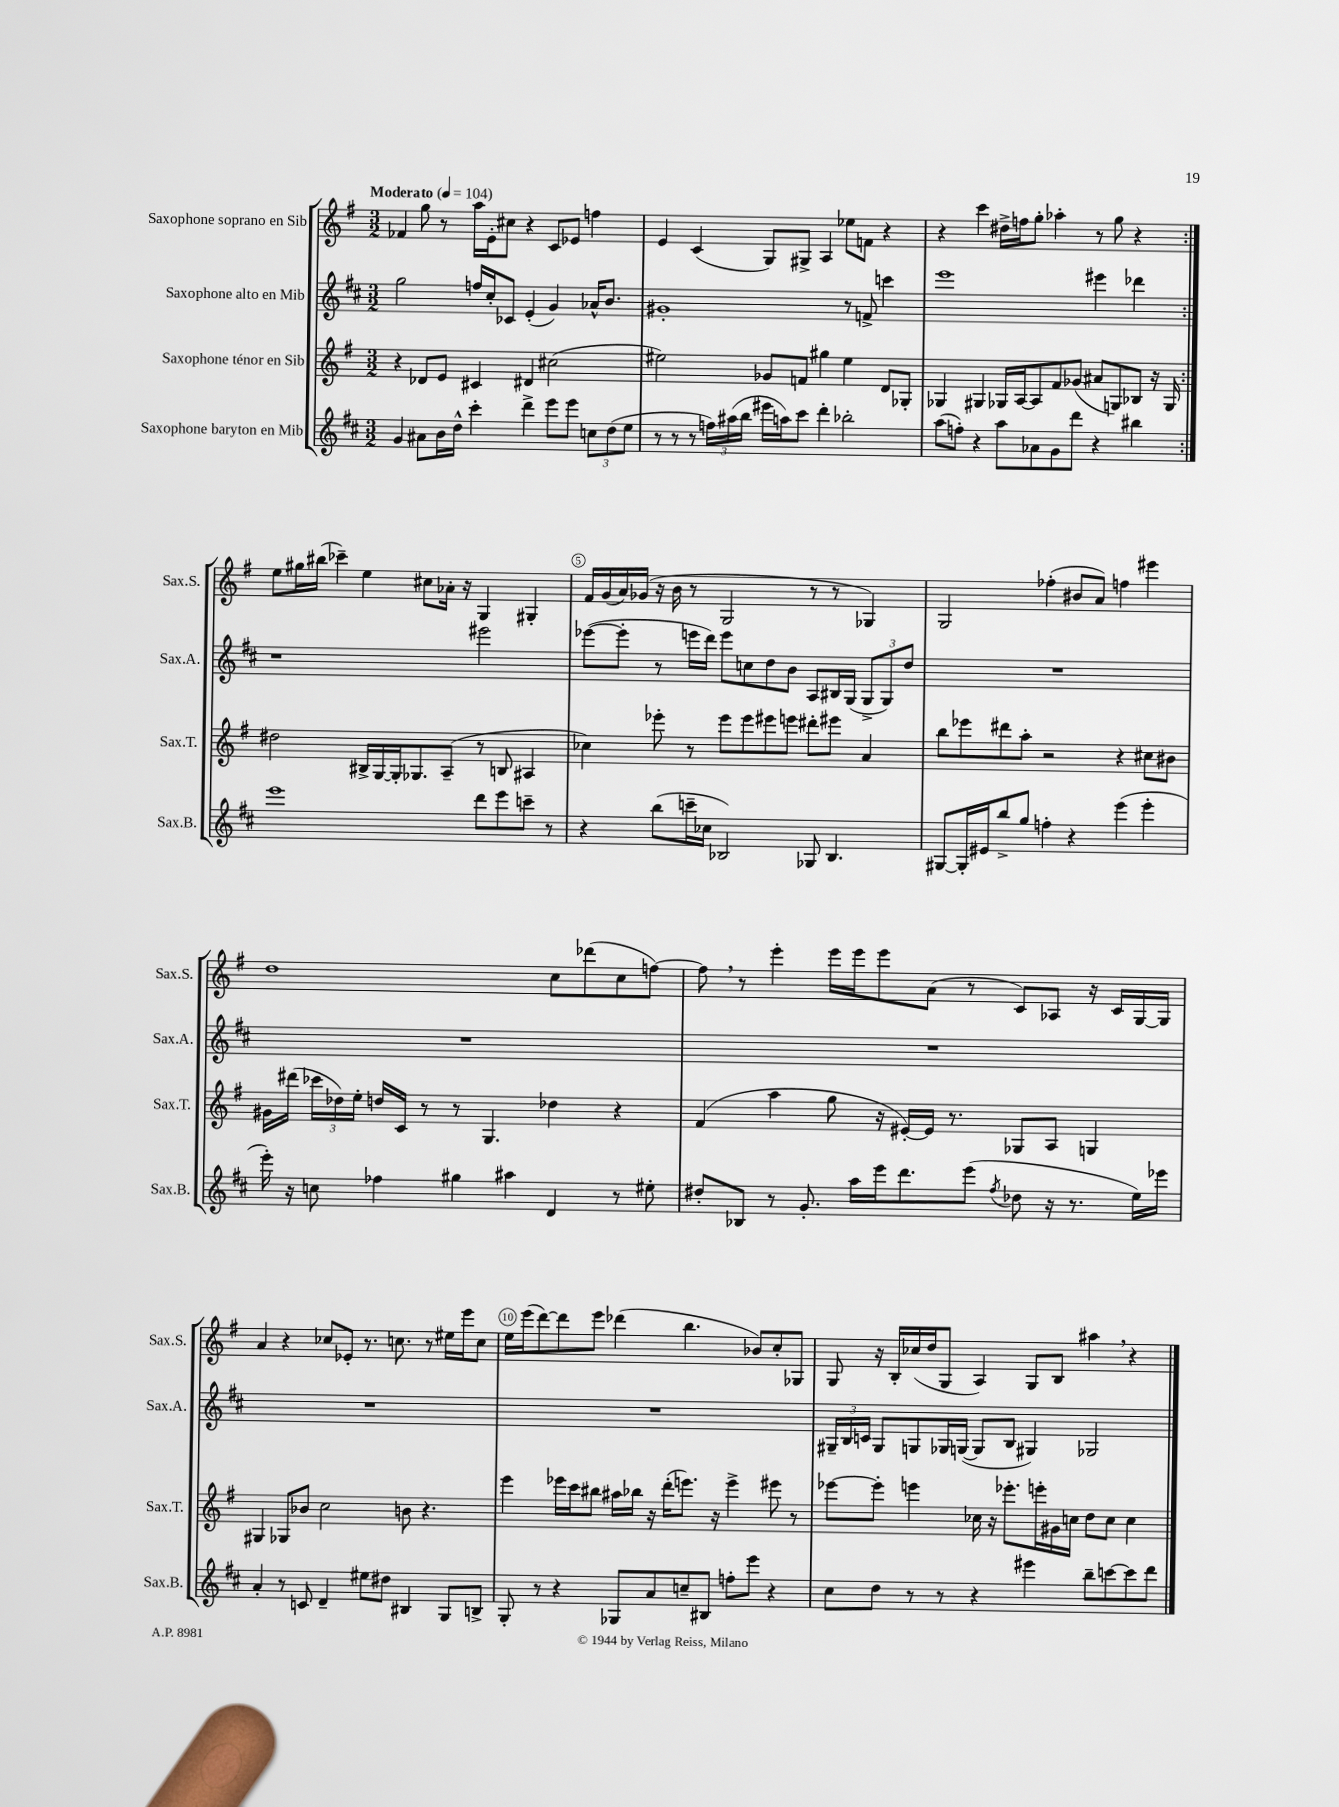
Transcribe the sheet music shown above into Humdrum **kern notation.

**kern	**kern	**kern	**kern
*part4	*part3	*part2	*part1
*staff4	*staff3	*staff2	*staff1
*I"Saxophone baryton en Mib	*I"Saxophone ténor en Sib	*I"Saxophone alto en Mib	*I"Saxophone soprano en Sib
*I'Sax.B.	*I'Sax.T.	*I'Sax.A.	*I'Sax.S.
*clefG2	*clefG2	*clefG2	*clefG2
*k[f#c#]	*k[f#]	*k[f#c#]	*k[f#]
*M3/2	*M3/2	*M3/2	*M3/2
*MM104	*MM104	*MM104	*MM104
=1	=1	=1	=1
!	!	!	!LO:TX:a:B:t=Moderato
4g/	4r	2gg\	4f-X/
8a#X\L	8d-X/L	.	8gg\
16b\L	8e/J	.	8r
16dd^^\JJ	.	.	.
4ccc#'\	4c#X/	16ffn/LL	16aa\LL
.	.	16cc#'/J	16e'\J
.	.	8c-X/J	8cc#X\J
4ddd^\	4d#X/	(4e'/	4r
8eee\L	(2cc#X\	4g/)	8c/L
8eee\J	.	.	8e-X/J
12ccn\L	.	16a-X^^/KL	4ffn\
.	.	8.b/J	.
(12dd\	.	.	.
12ee\J	.	.	.
=2	=2	=2	=2
8r	2ee#X\)	1g#X'	4e/
8r	.	.	.
8r	.	.	(4c/
24ffn\LL)	.	.	.
(24aa#X\	.	.	.
24bb\JJ	.	.	.
16eee#X\LL	8g-X/L	.	8G/L)
16aan\J)	.	.	.
8ccc#\J	8fn/J	.	8G#X^/J
4ddd'\	4gg#X\	.	4A/
2bb-X'\	4ee#\	8r	8ee-X\L
.	.	8fn^/	8fn\J
.	8d/L	4cccn\	4r
.	8G-X'/J	.	.
=3	=3	=3	=3
(8aa\L	4G-X/	1eee	4r
8ffn'\J)	.	.	.
4r	4G#X/	.	4ccc\
8aa\L	16G-X/LL	.	16dd#X^\LL
.	[16A/J	.	16ffn\J
8a-X\	8A/]	.	8gg'\J
8g\	8f#/	.	4aa-X'\
8ddd\J	(8g-X/J	.	.
4r	8a#X/L	4eee#X\	8r
.	8Gn/)	.	8gg\
4bb#X\	8B-X/J	4ddd-X\	4r
.	16r	.	.
.	16G/	.	.
!!LO:LB:g=z
=4:|!	=4:|!	=4:|!	=4:|!
1eee	2dd#X\	1r	8ee\L
.	.	.	16gg#X\L
.	.	.	(16bb#X\JJ
.	.	.	4ccc-X~\)
.	16B#X^/LL	.	4ee\
.	[16G/	.	.
.	16G'/J]	.	.
.	8.G-X/	.	.
.	.	.	8cc#X\L
.	(8A~/J	.	16a-X'\Jk
.	.	.	16r
8ddd\L	8r	2eee#X\	4G/
8eee\	8Bn/	.	.
8cccn~\J	4A#X/	.	4G#X'/
8r	.	.	.
=5	=5	=5	=5
4r	4cc-X\)	([8eee-X\L	16f#/LL
.	.	.	(16g/
.	.	8eee-'\J]	16a/)
.	.	.	(16g-X/JJ
(8bb\L	8eee-X'\	8r	16r
.	.	.	16b\
16cccn~\L	8r	16eeen\LL	8r
16cc-X\JJ	.	16ddd\JJ)	.
2B-X/)	8eee-\L	8eee\L	2G/
.	8eee-\	8ccn\	.
.	8eee#X\	8dd\	.
.	8eeen\J	8b\J	.
8G-X/	8ddd#X'\L	8A/L	8r
4.B-/	8eee#X\J	16B#X/L	8r
.	.	(16G/JJ	.
.	4a/	12G^/L	4G-X/)
.	.	12G/)	.
.	.	12dd/J	.
=6	=6	=6	=6
[8G#X/L	8bb\L	1.r	2G/
16G#'/L]	8eee-X\	.	.
16e#X/J	.	.	.
8bb^/	8ddd#X\	.	.
8gg/J	8aa'\J	.	.
4ffn'\	2r	.	(4ff-X'\
4r	.	.	8b#X/L
.	.	.	8a/J)
(4eee\	4r	.	4ffn\
4eee'\	8cc#X\L	.	4eee#X\
.	8b#X\J	.	.
!!LO:LB:g=z
=7	=7	=7	=7
16eee'\)	16g#X\LL	1.r	1dd
16r	(16ddd#X\JJ	.	.
8ccn\	24ccc-X\LL	.	.
.	24dd-X\)	.	.
.	24ee'\JJ	.	.
4ff-X\	16ddn/LL	.	.
.	16c/JJ	.	.
.	8r	.	.
4gg#X\	8r	.	.
.	4.G/	.	.
4aa#X\	.	.	.
4d/	4dd-X\	.	8cc\L
.	.	.	(8ddd-X\
8r	4r	.	8cc\
8ee#X'\	.	.	[8ffn\J)
=8	=8	=8	=8
8dd#X'/L	(4f#/	1.r	8ff,\]
8B-X/J	.	.	8r
8r	4aa\	.	4eee'\
8.g'/	.	.	.
.	8gg\	.	16eee\LL
16aa\LL	.	.	16eee\J
16eee\J	16r	.	8eee\
8.ddd\	[16e#X'/LL)	.	.
.	16e#/JJ]	.	(8a\J
.	8.r	.	.
(8eee\J	.	.	8r
8qff#/	.	.	.
8dd-X\	8G-X/L	.	8c/L)
16r	8A/J	.	8A-X/J
8.r	.	.	.
.	4Gn/	.	16r
.	.	.	16c/LL
16ee\LL)	.	.	[16G/
16eee-X\JJ	.	.	16G/JJ]
!!LO:LB:g=z
=9	=9	=9	=9
4a'/	4G#X/	1.r	4a/
8r	8G-X/L	.	4r
8cn/	8b-X/J	.	.
4d~/	2cc\	.	8cc-X/L
.	.	.	8e-X'/J
8ee#X\L	.	.	8.r
8dd#X\J	.	.	.
.	.	.	8.ccn\
4B#X/	8bn\	.	.
.	4.r	.	8r
8G/L	.	.	16ee#X\LL
.	.	.	16eee\J
8Bn^/J	.	.	8cc\J
=10	=10	=10	=10
8G'/	4eee\	1.r	16ee\LL
.	.	.	(16eee\J
8r	.	.	[8ddd\)
4r	16eee-X\LL	.	8ddd\]
.	16ccc\J	.	.
.	8bb#X\J	.	8eee\J
8G-X/L	16aa#X\LL	.	(4ddd-X\
.	16bb-X\JJ	.	.
8a/	16r	.	.
.	(16ddd'\KL	.	.
8ccn~/	8.eeen\J)	.	4.bb\
8B#X/J	.	.	.
.	16r	.	.
8ffn'\L	4eee^\	.	.
8eee\J	.	.	8b-X/L)
4r	8eee#X\	.	8cc'/
.	8r	.	8G-X/J
=11	=11	=11	=11
8cc#\L	[8eee-X\L	24G#X~/LL	8G/
.	.	24B/	.
.	.	24cn/JJ	.
8dd\J	8eee-'\J]	8G#/L	16r
.	.	.	16B'/LL
8r	4eeen\	8Gn/	(16cc-X/
.	.	.	16dd/J
8r	.	16G-X/L	8G/J
.	.	([16Gn/JJ	.
4r	16cc-X\	8G/L]	4A/)
.	16r	.	.
.	8.eee-X'\L	8B/J	.
4eee#X\	.	4G#X/)	8G/L
.	16eeen'\L	.	.
.	16g#X\	.	8B/J
.	16ccn\JJ	.	.
8bb~\L	8dd\L	2G-X/	4aa#X,\
[8cccn\	8cc\J	.	.
8ccc\]	4cc\	.	4r
8ddd\J	.	.	.
==	==	==	==
*-	*-	*-	*-
